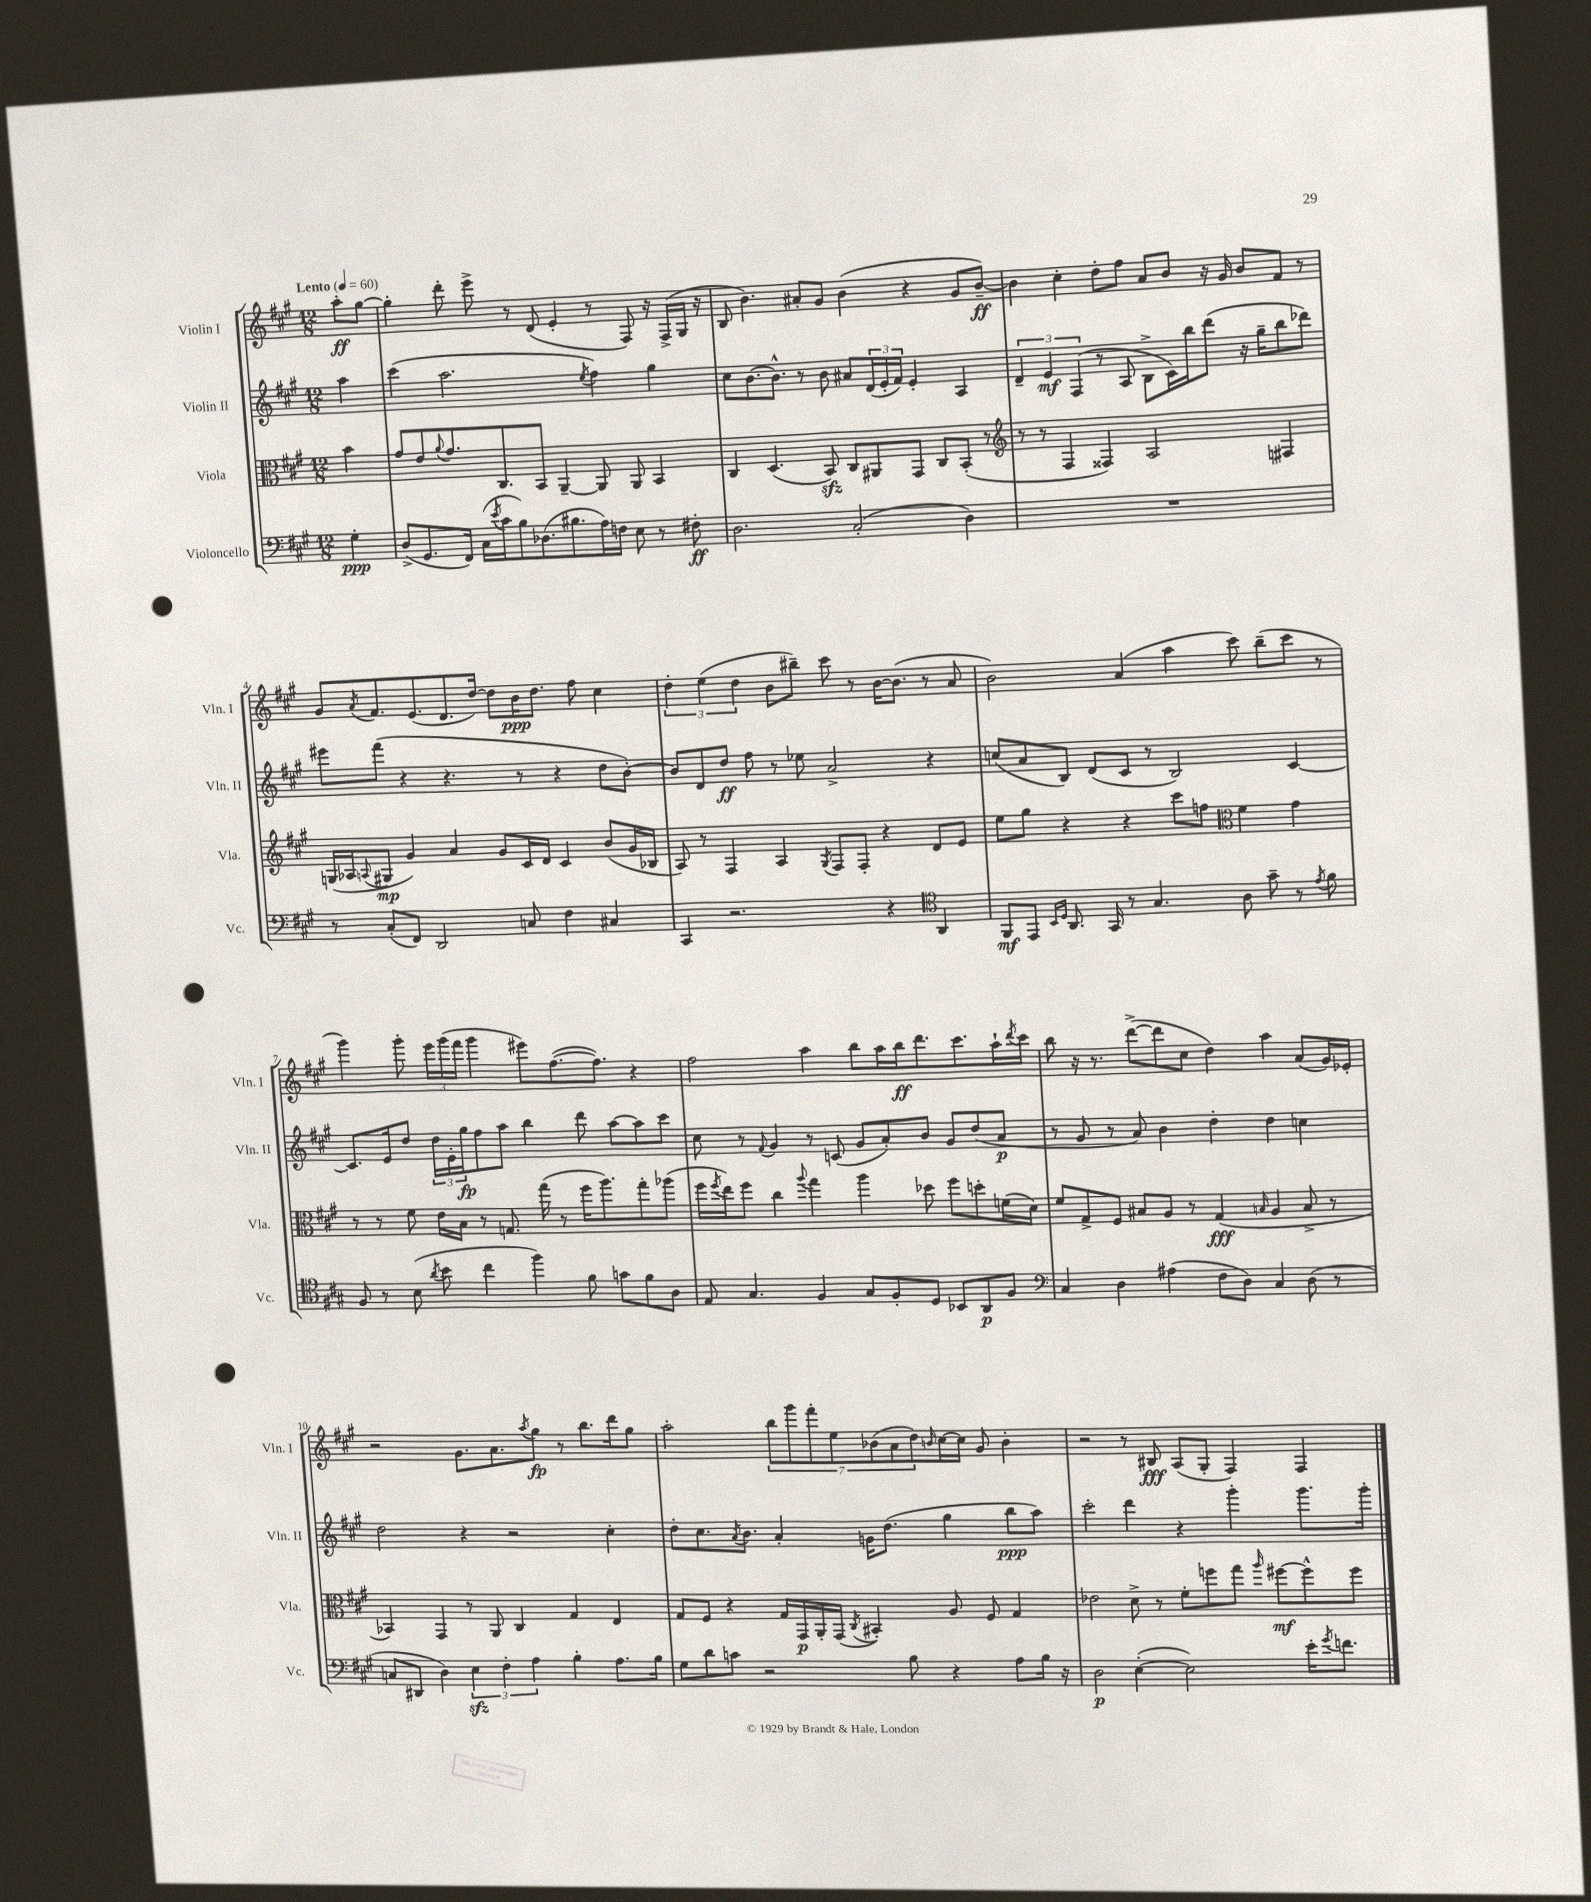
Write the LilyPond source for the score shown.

<<
\new StaffGroup <<
\new Staff = "s0" \with { instrumentName = "Violin I" shortInstrumentName = "Vln. I" } {
    \clef treble \key a \major \numericTimeSignature \time 12/8 \partial 4 \tempo "Lento" 4 = 60
    a''8-.\ff gis''8~ |
    gis''4-. d'''8-. e'''8-> r8 d'8( e'4-. r8 fis8) r16 fis16->( gis16 r16 |
    b8 b'4.) ais'8-. gis'8 b'4( r4 gis'8 b'8~--\ff) |
    b'4 cis''4-. d''8-. fis''8 a'8 b'8 r16 gis'16 b'8 fis'8 r8 |
    gis'8 \acciaccatura { a'8 } fis'8. e'8.( d'8. d''16~) d''8 b'16\ppp d''8. fis''8 cis''4 |
    \tuplet 3/2 { d''4-. e''4( d''4 } b'8 bis''8--) cis'''8 r8 b'16~ b'8.( r8 a'8 |
    b'2) a'4( a''4 cis'''8) b''8--( cis'''8 r8 |
    gis'''4) gis'''8-. \tuplet 3/2 { e'''16 gis'''16( fis'''16 } gis'''4 eis'''8) fis''8.~( fis''8.) r4 |
    fis''2 a''4 b''8 a''16 b''16\ff d'''8. cis'''8. a''16-! \acciaccatura { d'''8 } cis'''16 |
    b''8 r16 r8. d'''8~->( d'''8 cis''8 d''4) a''4 a'8( gis'16) ees'16-. |
    r2 gis'8. a'8. \acciaccatura { a''8 } gis''8\fp r8 b''8. d'''16 gis''8 |
    a''2-. \tuplet 7/4 { b''8 gis'''8 fis'''8-. e''8 bes'8( a'8 d''8) } \grace { b'16 } cis''16~ cis''16 gis'8 b'4-. |
    r2 r8 bis8\fff a8( gis8-. fis4) fis4 \bar "|." |
}
\new Staff = "s1" \with { instrumentName = "Violin II" shortInstrumentName = "Vln. II" } {
    \clef treble \key a \major \numericTimeSignature \time 12/8 \partial 4
    a''4 |
    cis'''4( a''2. \acciaccatura { e''8 } fis''4) gis''4 |
    cis''8 b'8.~ b'8.-^ r8 b'8 ais'8 \tuplet 3/2 { d'16( e'16-. fis'16) } e'4-. a4 |
    \tuplet 3/2 { d'4-- e'4\mf fis4( } r8 a8 b8-> cis'16) b''16 d'''8( r16 gis''16-- b''8 des'''8) |
    eis'''8 fis'''8( r4 r4. r8 r4 d''8 b'8~-.) |
    b'8 d'8 d''8\ff fis''8 r8 ees''8 a'2-> r4 |
    c''8( a'8 b8) d'8( cis'8 r8 b2) cis'4~ |
    cis'8. e'16 d''8 \tuplet 3/2 { d''16 e'16-. gis''16\fp } fis''8 a''8 b''4 d'''8 a''8~ a''8 cis'''8 |
    cis''8 r8 \appoggiatura { fis'8 } gis'4 r8 c'8( gis'8 a'8-.) b'8 gis'8 d''8( a'8\p |
    r8 gis'8 r8 a'8) b'4 d''4-. d''4 c''4 |
    d''2 r4 r2 cis''4-. |
    d''8-. cis''8. \acciaccatura { a'8 } b'8. a'4-. g'16 d''8.( gis''4 b''8\ppp a''8) |
    cis'''2-. d'''4 r4 gis'''4-. gis'''8. gis'''16-. \bar "|." |
}
\new Staff = "s2" \with { instrumentName = "Viola" shortInstrumentName = "Vla." } {
    \clef alto \key a \major \numericTimeSignature \time 12/8 \partial 4
    b'4 |
    gis'8 e'8 \appoggiatura { a'8 } gis'8. cis8. b,8 a,4~-- a,8 a,8 b,4 |
    cis4 d4.( b,8\sfz) cis8 ais,8 gis,8 cis8 b,8-.( r8 |
    \clef treble r8 r8 fis4 fisis4) a2 fis4 |
    g16( aes16 \appoggiatura { a8 } gis8\mp gis'4) a'4 gis'8 cis'16 d'16 cis'4 b'8( gis'16 bes16 |
    a8) r8 fis4 a4 \acciaccatura { gis8 } fis8 fis8-. r4 d'8 e'8 |
    e''8 gis''8 r4 r4 cis'''8 f''8 \clef alto fis'4 gis'4 |
    r8 r8 fis'8 e'16 b16 r8 g8. gis''16( r8 fis''16 a''8.) gis''8-. aes''8( |
    fis''16 \acciaccatura { fis''8 } e''16) fis''8 cis''4 \appoggiatura { a''8 } gis''4 a''4 des''8 fis''8 d''8-. f'16( d'16) |
    fis'8 gis8-> fis8 bis8 a8 r8 gis4\fff( \grace { b16 } a4 b8-> r8 |
    bes,4) gis,4 r8 a,8 cis4 gis4 e4 |
    gis8 fis8 r4 gis16 gis,16\p a,16-. gis,16( \acciaccatura { cis8 } bis,4-.) a8 fis8 gis4 |
    ees'2 d'8-> r8 fis'8-. f''8 gis''8 \grace { a''16 } fis''8~\mf fis''8-^ fis''8 \bar "|." |
}
\new Staff = "s3" \with { instrumentName = "Violoncello" shortInstrumentName = "Vc." } {
    \clef bass \key a \major \numericTimeSignature \time 12/8 \partial 4
    gis4-.\ppp |
    d8->( gis,8. fis,16) cis16( \acciaccatura { e'8 } cis'16 b8) des8.( bis8. a16) f16 e8 r8 fis8-.\ff |
    d2. cis2-.( d4) |
    R1. |
    r8 cis8-.( fis,8) d,2 c8 fis4 cis4 |
    cis,4 r2. r4 \clef tenor a,4 |
    fis,8\mf e,8 \grace { b,16 d16 } a,8. gis,16 r8 gis4. a8 gis'8-- r8 \acciaccatura { e'8 } fis'8 |
    fis8 r8 b8( \acciaccatura { a'8 } b'8 cis''4 fis''4) fis'8 g'8 fis'8 a8 |
    e8 gis4. fis4 gis8 fis8-. d8 bes,8 a,8\p fis8 |
    \clef bass cis4 d4 ais4( fis8 d8) cis4 d8( r8 |
    c8 dis,8 d4) \tuplet 3/2 { e4\sfz fis4-. a4 } b4-. a8. b16 |
    gis8 d'8 c'8 r2 b8 r4 a8 b16 r16 |
    d2\p e4~-.( e2) e'16-. \acciaccatura { gis'8 } f'8. \bar "|." |
}
>>
>>
